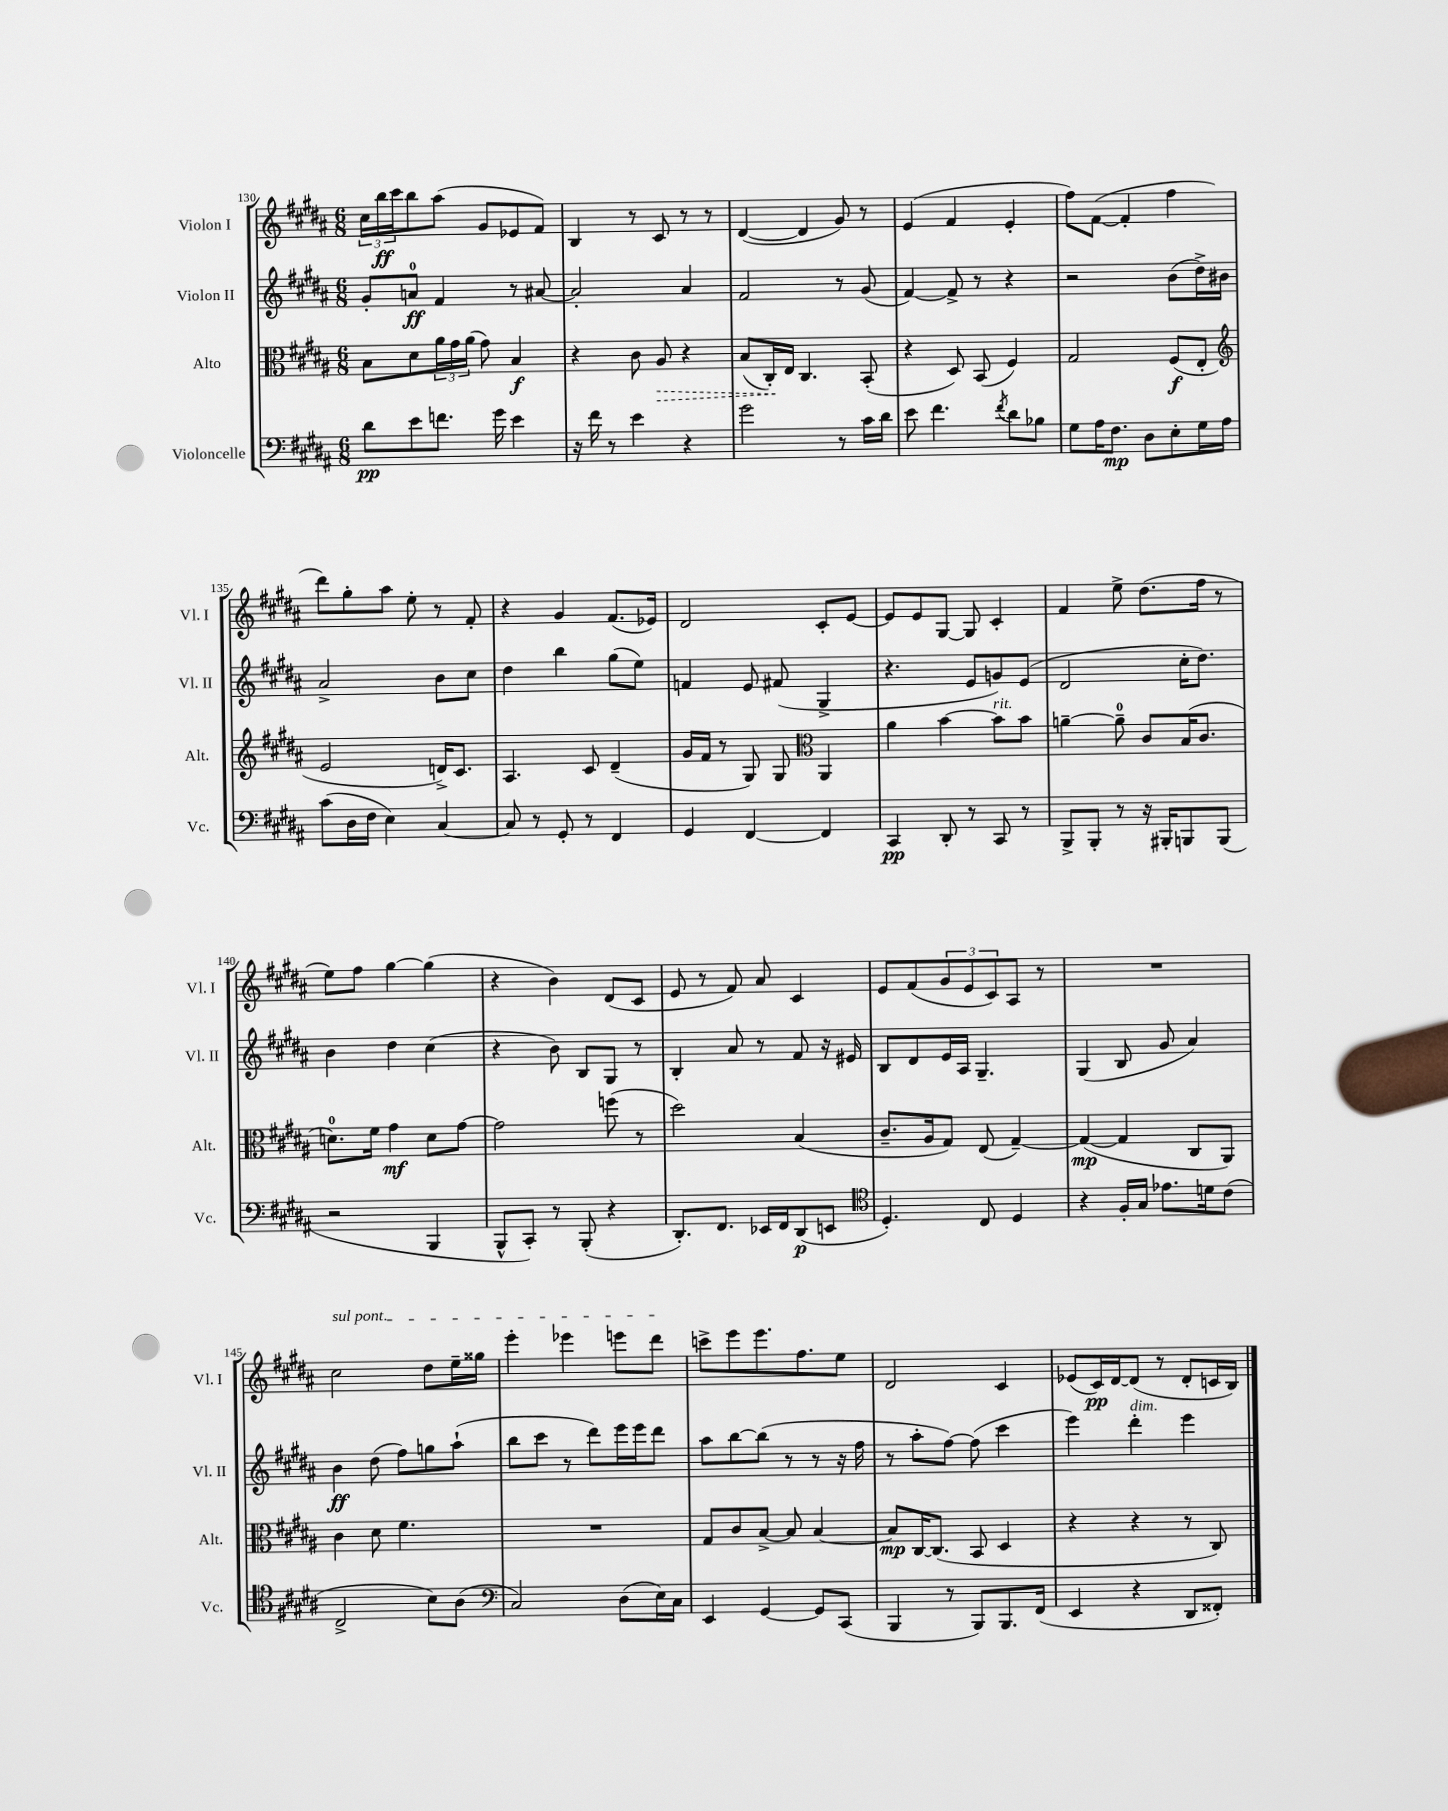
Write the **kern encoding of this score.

**kern	**kern	**kern	**kern
*staff4	*staff3	*staff2	*staff1
*clefF4	*clefC3	*clefG2	*clefG2
*k[f#c#g#d#a#]	*k[f#c#g#d#a#]	*k[f#c#g#d#a#]	*k[f#c#g#d#a#]
*M6/8	*M6/8	*M6/8	*M6/8
8d#	8B	8g#'	24cc#
.	.	.	24bb
.	.	.	24ccc#
8e	8d#	8a	8bb
8.f	24a#	4f#	(8aa#
.	24g#	.	.
.	(24a#	.	.
.	8g#)	.	8g#
16g#	.	.	.
4e	4B	8r	8e-
.	.	[8a#	8f#)
=	=	=	=
16r	4r	2a#']	4B
16f#	.	.	.
8r	.	.	.
4e	8c#	.	8r
.	8A#	.	8c#
4r	4r	4a#	8r
.	.	.	8r
=	=	=	=
2g#	(8B	2f#	([4d#
.	16C#')	.	.
.	16E	.	.
.	4.C#	.	4d#]
8r	.	8r	8g#)
16c#	(8BB'	(8g#	8r
16d#	.	.	.
=	=	=	=
8e	4r	[4f#)	(4e
4.f#	.	.	.
.	8D#)	8f#^]	4f#
.	(8BB	8r	.
8qf#	.	.	.
8d#	4F#)	4r	4e'
8B-	.	.	.
=	=	=	=
8G#	2G#	2r	8ff#)
16A#	.	.	([8f#
8.F#	.	.	.
.	.	.	4f#']
8D#	.	.	.
8E'	(8F#	(8b	4ff#
16G#	8E'	16dd#^)	.
16A#	.	16b#	.
=	=	=	=
*	*clefG2	*	*
(8c#	2e	2a#^	8ddd#)
16D#	.	.	8gg#'
16F#	.	.	.
4E)	.	.	8aa#
.	.	.	8ee'
[4C#	16d^)	8b	8r
.	8.c#	.	.
.	.	8cc#	8f#'
=	=	=	=
8C#]	4.A#	4dd#	4r
8r	.	.	.
8GG#'	.	4bb	4g#
8r	8c#	.	.
4FF#	(4d#~	(8gg#	(8.f#
.	.	8ee)	.
.	.	.	16e-)
=	=	=	=
4GG#	16g#	4f	2d#
.	16f#	.	.
.	8r	.	.
[4FF#	8G#)	8e	.
.	8G#	(8f#	.
*	*clefC3	*	*
4FF#]	4AA#	4G#^	8c#'
.	.	.	[8e
=	=	=	=
4CC#	4a#	4.r	8e]
.	.	.	8e
8DD#'	[4b	.	[8G#
8r	.	8e	8G#]
8CC#	8b]	8g)	4c#'
8r	8b	(8e	.
=	=	=	=
8BBB^	[4a~	2d#	4f#
8BBB'	.	.	.
8r	8a~]	.	8ee^
16r	8c#	.	(8.dd#
16BBB#'	.	.	.
8BBB	(16B	16cc#'	.
.	8.c#	8.dd#)	16ff#
(8BBB	.	.	8r
=	=	=	=
2r	8.d)	4b	8ee)
.	.	.	8ff#
.	16f#	.	.
.	4g#	4dd#	[4gg#
4BBB	8d	(4cc#	(4gg#]
.	[8g#	.	.
=	=	=	=
8BBB^^	2g#]	4r	4r
8CC#')	.	.	.
8r	.	8b)	4b)
(8BBB'	.	8B	.
4r	(8ff	8G#	(8d#
.	8r	8r	8c#
=	=	=	=
8.DD#')	2dd#)	4B'	8e
.	.	.	8r
8.FF#	.	.	.
.	.	8a#	8f#)
16EE-	.	8r	8a#
16FF#	.	.	.
(8DD#	(4B	8f#	4c#
8EE	.	16r	.
.	.	16e#	.
=	=	=	=
*clefC4	*	*	*
4.D#')	8.c#~	8B	8e
.	.	8d#	(8f#
.	16A#	.	.
.	8G#)	16e	12g#
.	.	16A#	.
.	.	.	12e
8C#	(8E	4.G#~	.
.	.	.	12c#)
4D#	[4G#~)	.	8A#
.	.	.	8r
=	=	=	=
4r	(4G#_	(4G#	2.r
16F#'	4G#]	8B	.
16G#	.	.	.
8.e-	.	8g#	.
.	8C#	4a#)	.
16d	.	.	.
(8c#	8AA#)	.	.
=	=	=	=
2C#^	4c#	4b	2cc#
.	8d#	(8dd#	.
.	4.f#	8ff#)	.
8B)	.	8gg	8dd#
(8A#	.	(8aa#`	16ee~
.	.	.	16gg##
=	=	=	=
*clefF4	*	*	*
2C#)	2.r	8bb	4eee'
.	.	8ccc#	.
.	.	8r	4eee-
.	.	8ddd#)	.
(8D#	.	16eee	8eee
.	.	16eee	.
16E)	.	8ddd#	8ddd#
16C#	.	.	.
=	=	=	=
4EE	8G#	8aa#	8ccc^
.	8c#	[8bb	8eee
[4GG#	[8B^	(8bb]	8.eee
.	8B]	8r	.
.	.	.	8.ff#
8GG#]	[4B	8r	.
(8CC#	.	16r	8ee
.	.	16ff#	.
=	=	=	=
4BBB	8B]	8r	2d#
.	[16C#	8aa#'	.
.	(8.C#]	.	.
8r	.	[8ff#)	.
8BBB)	8BB	(8ff#]	.
8.BBB	4D#	4ccc#	4c#
(16FF#	.	.	.
=	=	=	=
4EE	4r	4eee)	(8e-
.	.	.	16c#)
.	.	.	[16d#
4r	4r	4ddd#'	(8d#]
.	.	.	8r
8DD#	8r	4eee	8d#'
8FF##')	8C#)	.	16c
.	.	.	16B)
==	==	==	==
*-	*-	*-	*-
